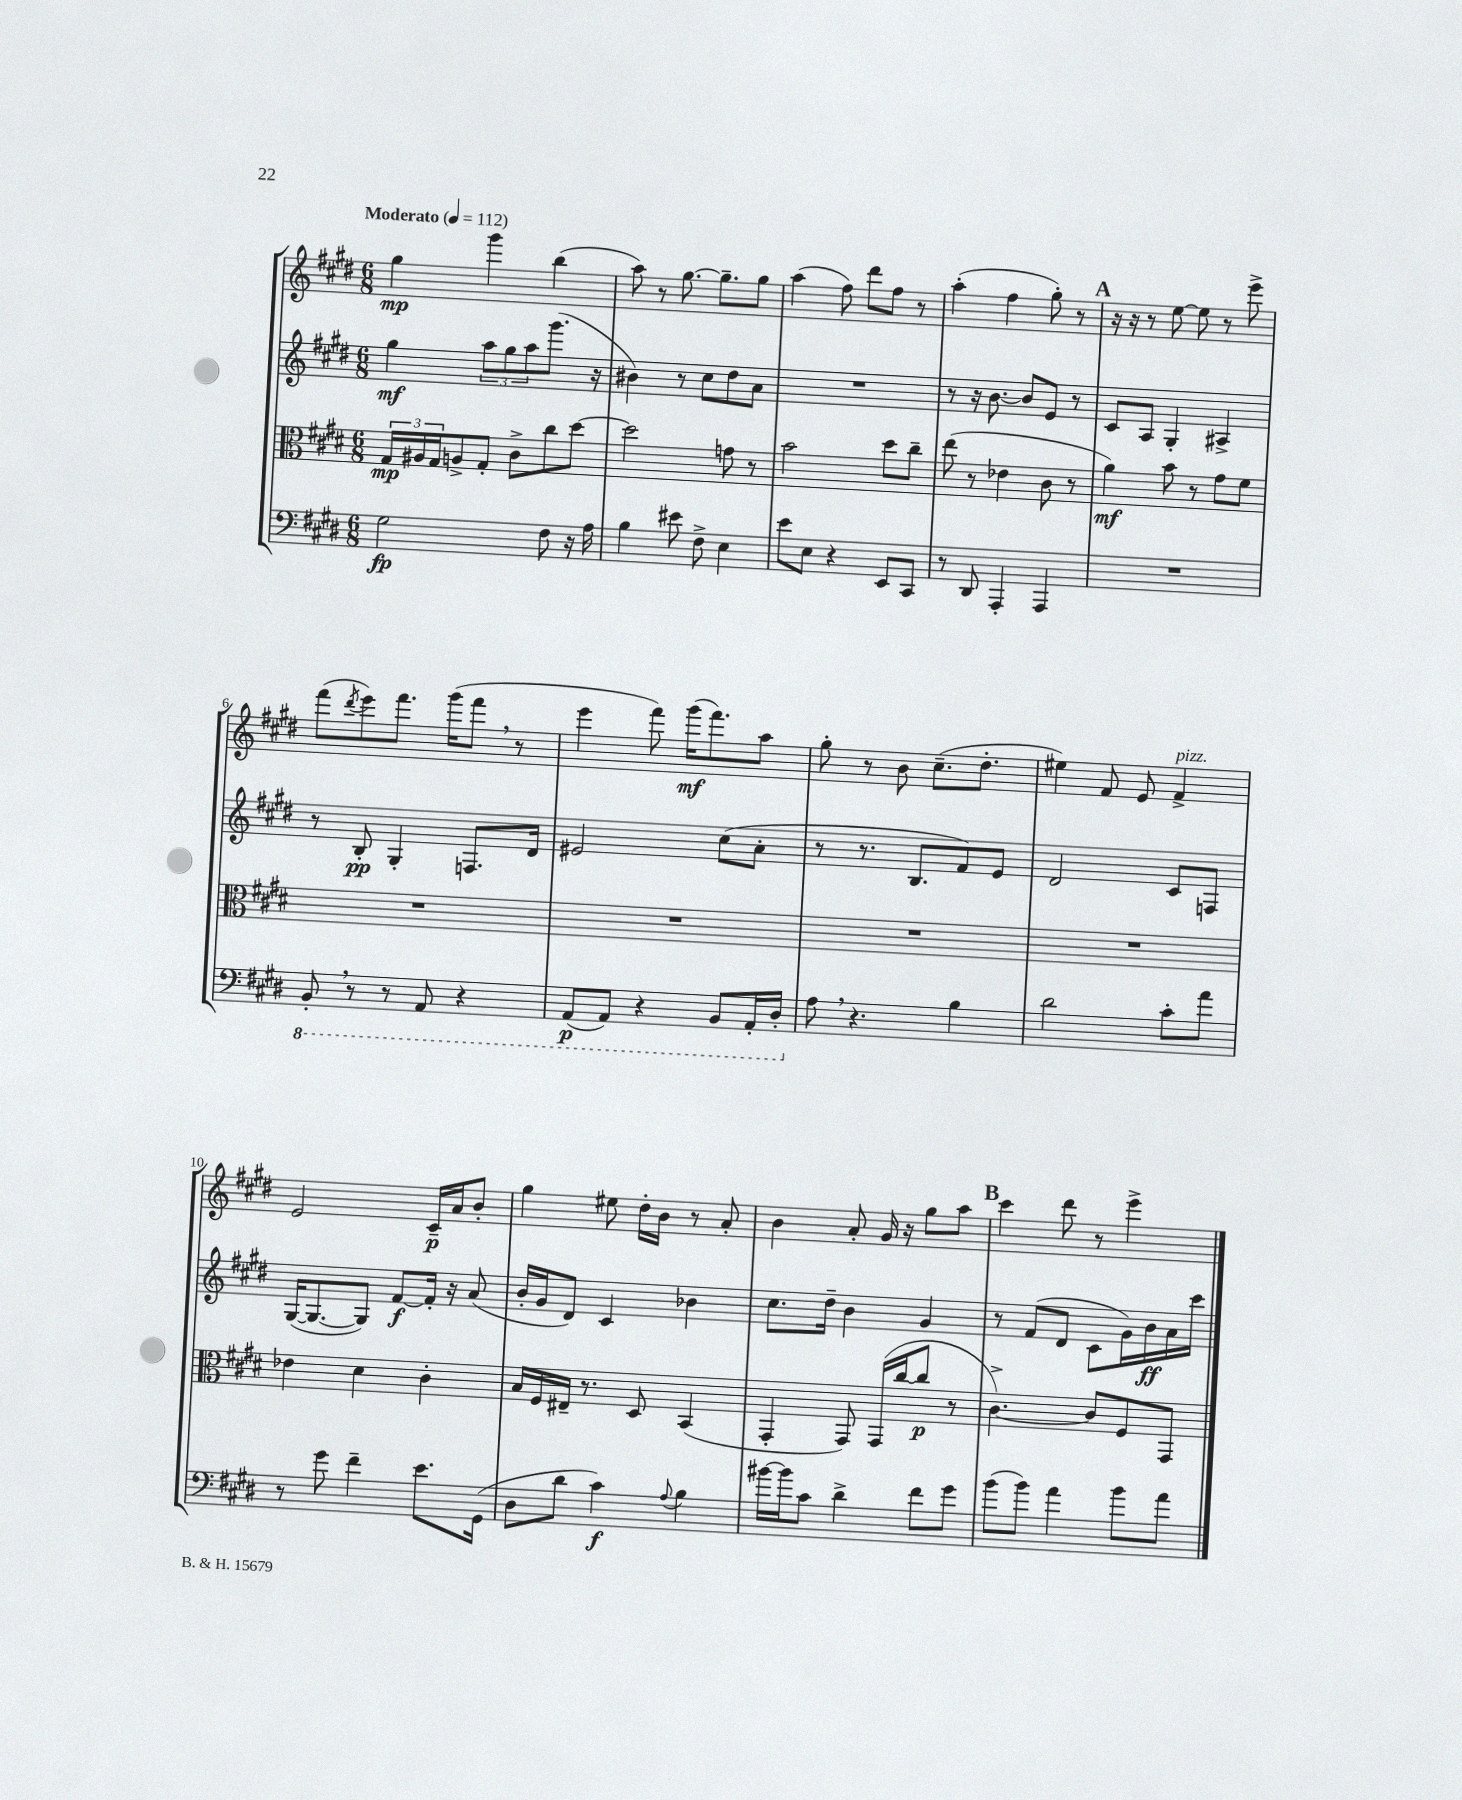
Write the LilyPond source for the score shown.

<<
\new StaffGroup <<
\new Staff = "s0" {
    \clef treble \key e \major \numericTimeSignature \time 6/8 \tempo "Moderato" 4 = 112
    gis''4\mp gis'''4 b''4( |
    a''8) r8 gis''8.~ gis''8.-- gis''8 |
    a''4( fis''8) dis'''8 fis''8 r8 |
    a''4-.( fis''4 gis''8-.) r8 |
    \mark \markup { \bold "A" } r16 r16 r8 e''8~ e''8 r8 e'''8-> |
    fis'''8( \acciaccatura { dis'''8 } e'''8) fis'''8. gis'''16( fis'''8 \breathe r8 |
    e'''4 fis'''8) gis'''16\mf( fis'''8.) a''8 |
    gis''8-. r8 b'8 cis''8.--( dis''8.-. |
    eis''4) fis'8 e'8 fis'4->^\markup { \italic "pizz." } |
    e'2 cis'16--\p a'16 b'8-. |
    gis''4 eis''8 dis''16-. b'16 r8 a'8-. |
    b'4 a'8-. gis'16 r16 gis''8 a''8 |
    \mark \markup { \bold "B" } cis'''4 dis'''8 r8 e'''4-> \bar "|." |
}
\new Staff = "s1" {
    \clef treble \key e \major \numericTimeSignature \time 6/8
    gis''4\mf \tuplet 3/2 { a''8 gis''8 a''8 } gis'''8.( r16 |
    bis'4) r8 cis''8 dis''8 a'8 |
    R2. |
    r8 r16 b'8.~ b'8 e'8 r8 |
    \mark \markup { \bold "A" } cis'8 a8 gis4-. ais4-> |
    r8 b8-.\pp gis4-. f8. dis'16 |
    eis'2 cis''8( a'8-. |
    r8 r8. b8. fis'8) e'8 |
    dis'2 cis'8 f8 |
    gis16~( gis8.~ gis8) fis'8~\f fis'16-. r16 a'8( |
    b'16-. gis'16 dis'8) cis'4 bes'4 |
    cis''8. dis''16-- b'4 gis'4 |
    \mark \markup { \bold "B" } r8 fis'8( dis'8 cis'8 gis'16) b'16\ff a'16 cis'''16 \bar "|." |
}
\new Staff = "s2" {
    \clef alto \key e \major \numericTimeSignature \time 6/8
    \tuplet 3/2 { gis16\mp ais16 gis16 } a8-> gis8-. cis'8-> cis''8 dis''8~ |
    dis''2 g'8 r8 |
    b'2 dis''8 cis''8-- |
    e''8( r8 ees'4 cis'8 r8 |
    \mark \markup { \bold "A" } a'4\mf) b'8 r8 gis'8 fis'8 |
    R2. |
    R2. |
    R2. |
    R2. |
    ees'4 dis'4 cis'4-. |
    b16 fis16 eis16-- r8. dis8 b,4( |
    gis,4-. gis,8) gis,16( cis''16~ cis''8\p r8 |
    \mark \markup { \bold "B" } cis'4.~->) cis'8 fis8 gis,8 \bar "|." |
}
\new Staff = "s3" {
    \clef bass \key e \major \numericTimeSignature \time 6/8
    gis2\fp fis8 r16 a16 |
    b4 eis'8 fis8-> e4 |
    e'8 e8 r4 e,8 cis,8 |
    r8 dis,8 a,,4-. a,,4 |
    \mark \markup { \bold "A" } R2. |
    \ottava #-1 b,,8-. \breathe r8 r8 a,,8 r4 |
    a,,8\p( a,,8) r4 b,,8 a,,16-. dis,16-. \ottava #0 |
    a8 \breathe r4. b4 |
    dis'2 cis'8-. a'8 |
    r8 gis'8 fis'4-- e'8. gis,16( |
    dis8 dis'8 cis'4\f) \appoggiatura { a8 } b4 |
    bis'16~ bis'16 cis'8 dis'4-> fis'8 gis'8 |
    \mark \markup { \bold "B" } b'8( b'8) a'4 b'8 a'8 \bar "|." |
}
>>
>>
